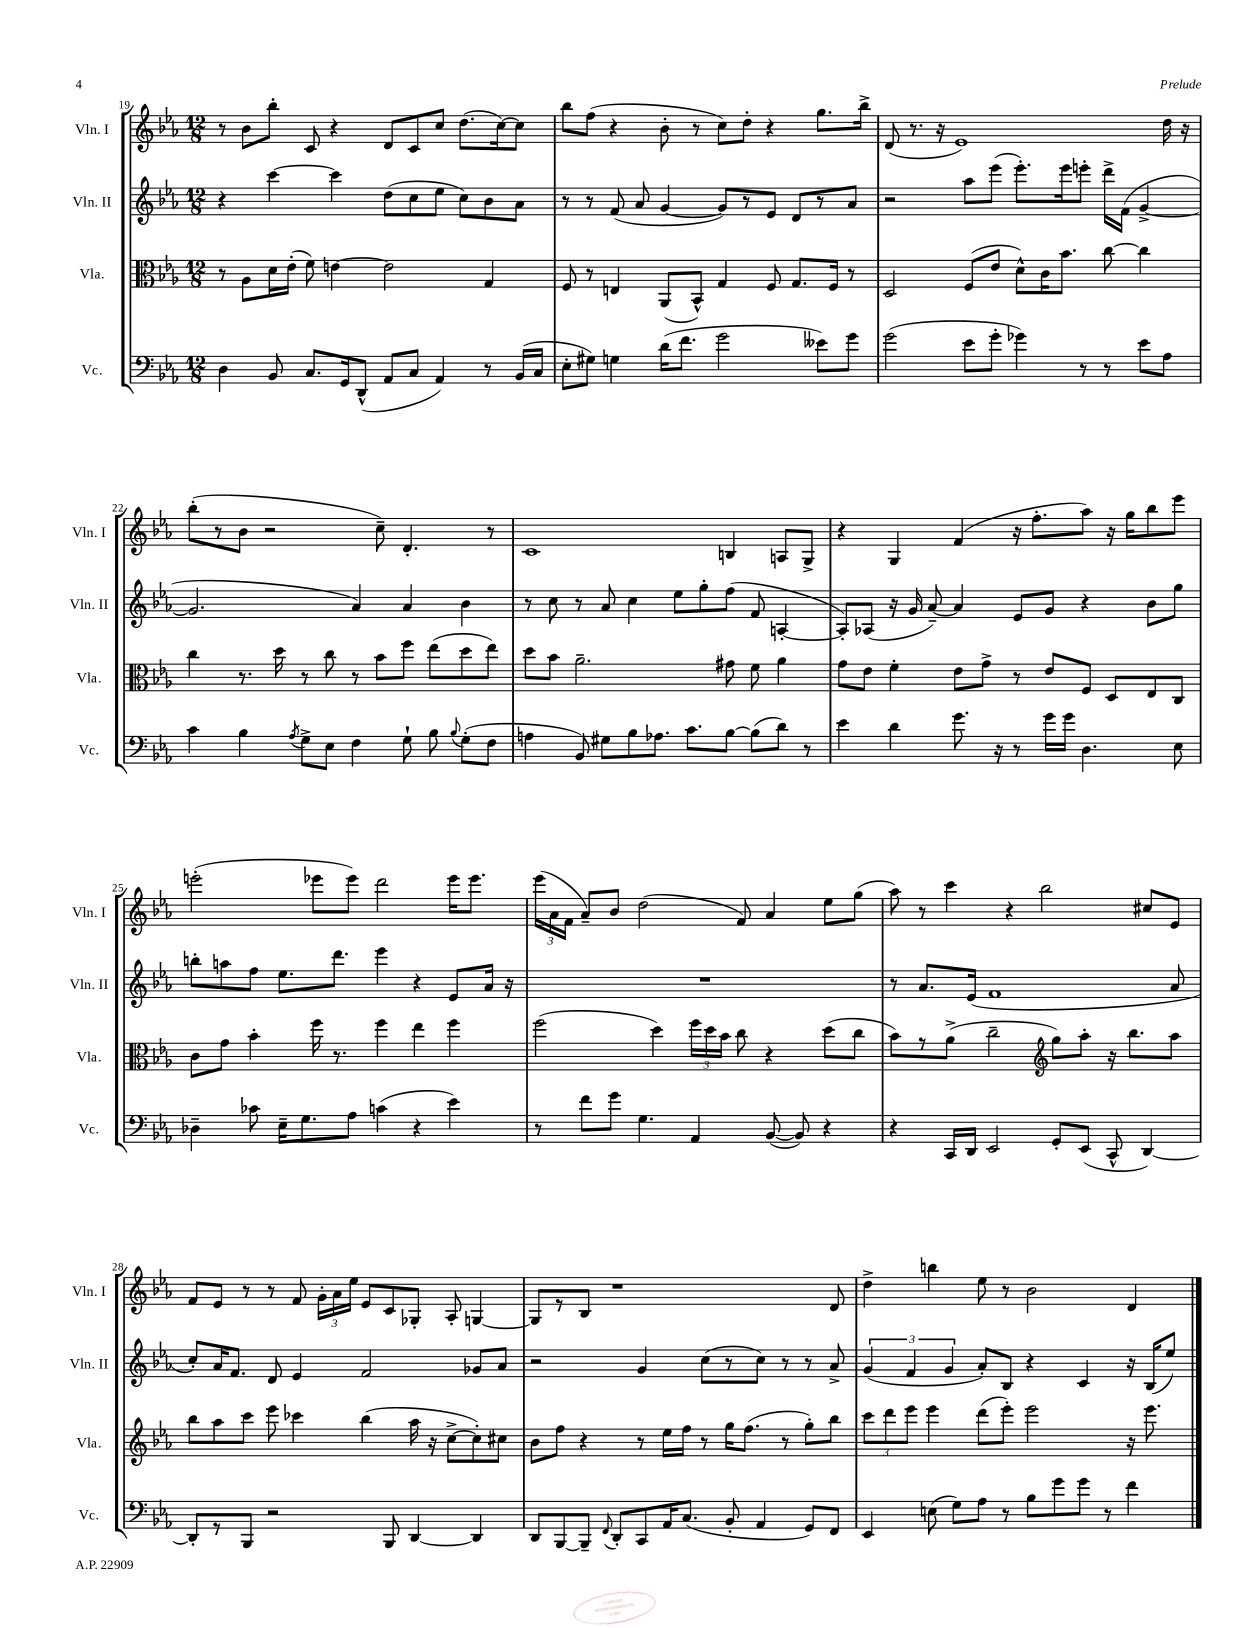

**kern	**kern	**kern	**kern
*part4	*part3	*part2	*part1
*staff4	*staff3	*staff2	*staff1
*I"Vc.	*I"Vla.	*I"Vln. II	*I"Vln. I
*I'Vc.	*I'Vla.	*I'Vln. II	*I'Vln. I
*clefF4	*clefC3	*clefG2	*clefG2
*k[b-e-a-]	*k[b-e-a-]	*k[b-e-a-]	*k[b-e-a-]
*M12/8	*M12/8	*M12/8	*M12/8
=19	=19	=19	=19
4D\	8r	4r	8r
.	8A-\L	.	8b-\L
8BB-/	16d\L	[4ccc\	8bb-'\J
.	(16e-'\JJ	.	.
8.C/L	8f\)	.	8c/
.	[4en\	4ccc\]	4r
16GG/k	.	.	.
(8DD^^/J	.	.	.
8AA-/L	2e\]	(8dd\L	8d/L
8C/J	.	8cc\	8c/
4AA-/)	.	8ee-\J	8cc/J
.	.	8cc\L)	(8.dd\L
8r	4G/	8b-\	.
.	.	.	[16cc\k)
(16BB-/LL	.	8a-\J	8cc\J]
16C/JJ	.	.	.
=20	=20	=20	=20
8E-'\L	8F/	8r	8bb-\L
8G#X\J)	8r	8r	(8ff\J
4Gn\	4En/	(8f/	4r
.	.	8a-/	.
(16d\KL	(8AA-/L	[4g/	8b-'\
8.f\J	.	.	.
.	8BB-^^/J)	.	8r
2g\	4G/	8g/L])	8cc\L)
.	.	8r	8dd'\J
.	8F/	8e-/J	4r
.	8.G/L	8d/L	.
8e--X\L)	.	8r	8.gg\L
.	16F/Jk	.	.
8g\J	8r	8a-/J	.
.	.	.	16bb-^\Jk
=21	=21	=21	=21
(2g\	2D/	2r	(8d/
.	.	.	8.r
.	.	.	16r
.	.	.	1e-)
8e-\L	(8F/L	8aa-\L	.
8g'\J	8e-/J	(8eee-\J	.
4g-X\)	8d^^\L)	8.eee-'\L)	.
.	16c\K	.	.
.	8.b-\J	16eee-\k	.
8r	.	8eeen'\J	.
8r	[8cc\	16ddd^\LL	.
.	.	(16f\JJ	.
8e-\L	4cc\]	[4g^/	.
8A-\J	.	.	16dd\
.	.	.	16r
!!LO:LB:g=z
=22	=22	=22	=22
4c\	4cc\	2.g/]	(8bb-'\L
.	.	.	8r
4B-\	8.r	.	8b-\J
.	.	.	2r
.	16dd\	.	.
8qA-/	.	.	.
8G^\L	8r	.	.
8E-\J	8cc\	.	.
4F\	8r	4a-/)	.
.	8b-\L	.	8cc~\)
8G`\	8ff\J	4a-/	4.d'/
8B-\	(8ee-\L	.	.
8qqB-/	.	.	.
(8G'\L	8dd\	4b-\	.
8F\J	8ee-\J)	.	8r
=23	=23	=23	=23
4An\	8dd\L	8r	1c
.	8b-\J	8cc\	.
8BB-/)	2.a-~\	8r	.
8G#X\L	.	8a-/	.
8B-\	.	4cc\	.
8.A-X\J	.	.	.
.	.	8ee-\L	.
8.c\L	.	.	.
.	.	8gg'\	.
[8B-\J	8g#X\	(8ff\J	4Bn/
(8B-\L]	8f\	8f/	.
8d\J)	4a-\	[4An'/	8An/L
8r	.	.	8G^/J
=24	=24	=24	=24
4e-\	8g\L	8A'/L])	4r
.	8e-\J	(8A-X/J	.
4d\	4f'\	16r	4G/
.	.	16g/	.
.	.	[8a-~/)	.
8.g\	8e-\L	4a-/]	(4f/
.	8g^\J	.	.
16r	.	.	.
8r	8r	8e-/L	16r
.	.	.	8.ff'\L
16g\LL	8e-/L	8g/J	.
16g\JJ	.	.	.
4.D\	8F/J	4r	8aa-\J)
.	8D/L	.	16r
.	.	.	16gg\KL
.	8E-/	8b-\L	8bb-\
8E-\	8C/J	8gg\J	8eee-\J
!!LO:LB:g=z
=25	=25	=25	=25
4D-X~\	8c\L	8bbn'\L	(2eeen'\
.	8g\J	8aan\	.
8c-X\	4b-'\	8ff\J	.
16E-~\KL	.	8.ee-\L	.
8.G\	.	.	.
.	16ff\	.	8eee-X\L
.	8.r	8.ddd\J	.
8A-\J	.	.	8eee-\J)
(4cn\	4ff\	4eee-\	2ddd\
4r	4ee-\	4r	.
4e-\)	4ff\	8e-/L	16eee-\KL
.	.	.	8.eee-\J
.	.	16a-/Jk	.
.	.	16r	.
=26	=26	=26	=26
8r	(2ff\	1.r	(24eee-\LL
.	.	.	24a-\
.	.	.	24f\JJ
8f\L	.	.	8a-~/L)
8g\J	.	.	8b-/J
4.G\	.	.	(2dd\
.	4dd\)	.	.
4AA-/	24ff\LL	.	.
.	24dd\	.	.
.	24b-\JJ	.	.
.	8cc\	.	8f/)
([8BB-/	4r	.	4a-/
8BB-/])	.	.	.
4r	(8dd\L	.	8ee-\L
.	8cc\J	.	(8gg\J
=27	=27	=27	=27
4r	8b-\L)	8r	8aa-\)
.	8r	8.a-/L	8r
16CC/LL	(8a-^\J	.	4ccc\
16DD/JJ	.	(16e-/Jk	.
2EE-/	2cc~\	1f	.
.	.	.	4r
.	.	.	2bb-\
*	*clefG2	*	*
8GG'/L	8gg\L)	.	.
(8EE-/J	8aa-'\J	.	.
8CC^^/	16r	.	.
.	8.bb-\L	.	.
[4DD/)	.	.	8cc#X/L
.	8aa-\J	8a-/	8e-/J
!!LO:LB:g=z
=28	=28	=28	=28
8DD'/L]	8bb-\L	8cc'/L)	8f/L
8r	8aa-\	16a-/K	8e-/J
.	.	8.f/J	.
8BBB-/J	8ccc\J	.	8r
2r	8eee-\	8d/	8r
.	4ccc-X\	4e-/	8f/
.	.	.	24g'\LL
.	.	.	24a-\
.	.	.	24ee-\JJ
.	(4bb-\	2f/	8e-/L
8BBB-/	.	.	8c/
[4DD/	16aa-\	.	8G-X'/J
.	16r	.	.
.	[8cc^\L	.	8A-'/
4DD/]	8cc'\])	8g-X/L	[4Gn/
.	8cc#X\J	8a-/J	.
=29	=29	=29	=29
8DD/L	8b-\L	2r	8G/L]
[8BBB-/	8ff\J	.	8r
8BBB-~/J]	4r	.	8B-/J
8qqFF/	.	.	.
8DD'/L	.	.	1r
8CC/	8r	4g/	.
16AA-/K	16ee-\LL	.	.
(8.C/J	16ff\JJ	.	.
.	8r	(8cc\L	.
8BB-'/	16gg\KL	8r	.
.	(8.ff\J	.	.
4AA-/	.	8cc\J)	.
.	8r	8r	.
8GG/L)	8gg'\L)	8r	.
8FF/J	8bb-\J	8a-^/	8d/
=30	=30	=30	=30
4EE-/	12ccc\L	(6g/	4dd^\
.	12ddd\	.	.
.	12eee-\J	6f/	.
(8En\	4eee-\	.	4bbn\
.	.	6g/	.
8G\L)	.	.	.
8A-\J	(8ddd\L	8a-'/L)	8ee-\
8r	8eee-'\J)	8B-/J	8r
8B-\L	2eee-\	4r	2b-\
8g\	.	.	.
8g\J	.	4c/	.
8r	.	.	.
4f\	16r	16r	4d/
.	8.eee-\	(16B-/KL	.
.	.	8ee-/J)	.
==	==	==	==
*-	*-	*-	*-
